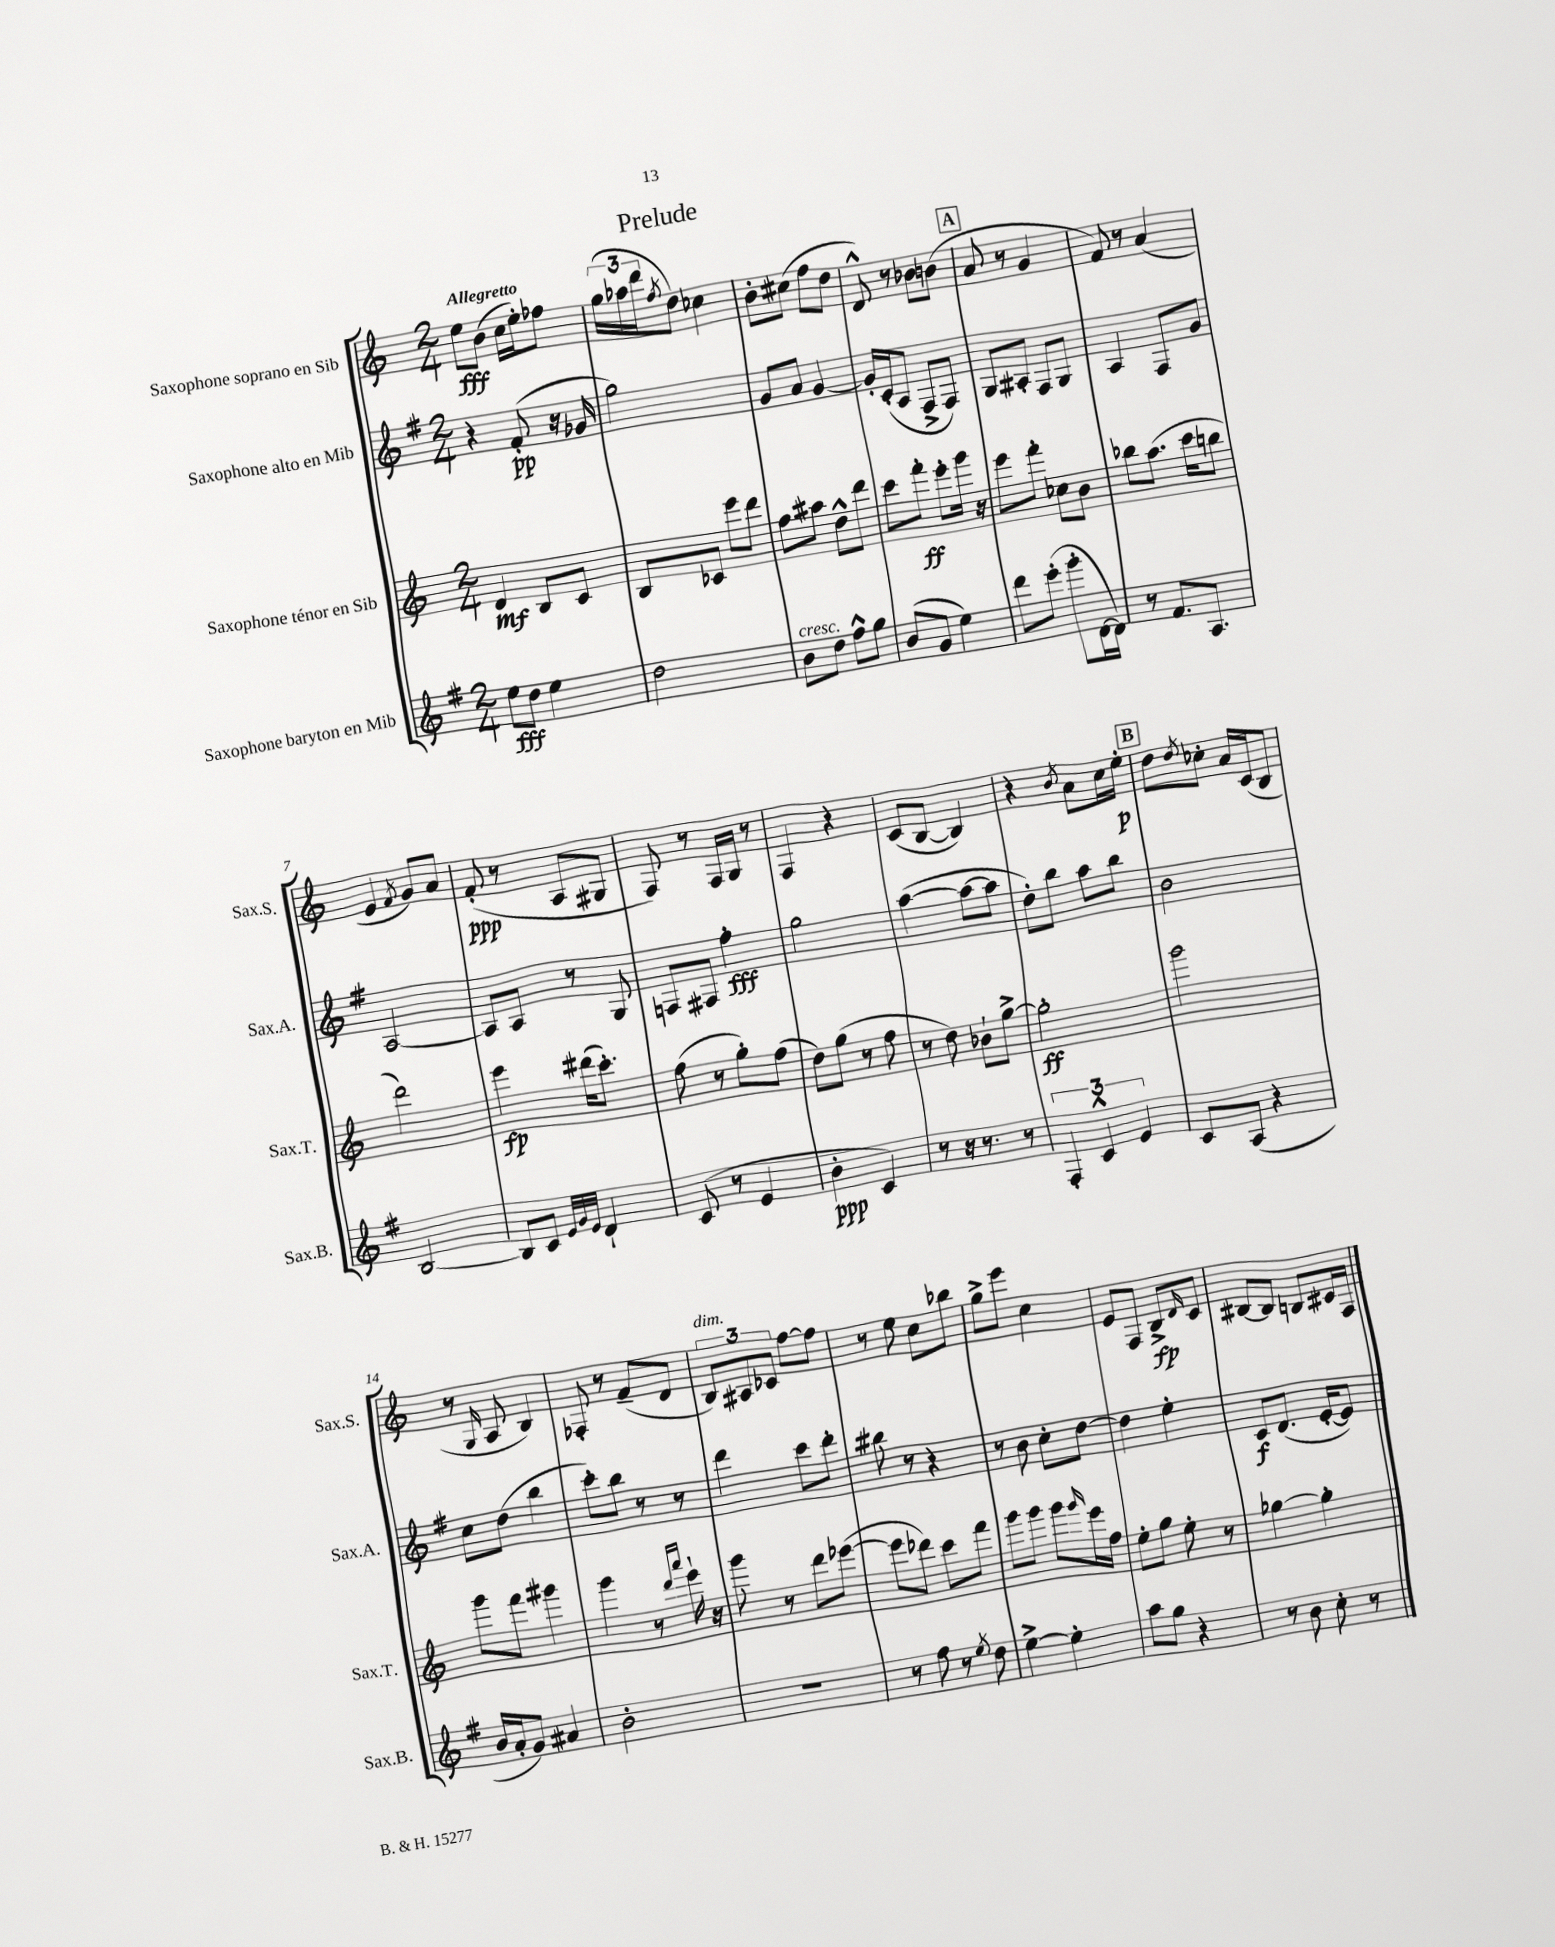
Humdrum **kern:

**kern	**kern	**kern	**kern
*staff4	*staff3	*staff2	*staff1
*clefG2	*clefG2	*clefG2	*clefG2
*k[f#]	*k[]	*k[f#]	*k[]
*M2/4	*M2/4	*M2/4	*M2/4
8ee\L	4d/	4r	8ee\L
8dd\J	.	.	(8b\J
4ee\	8B/L	(8f#'/	16cc\LL
.	.	.	16ee'\J)
.	8c/J	16r	8ff-\J
.	.	16g-/	.
=	=	=	=
2dd\	8B/L	2gg\)	(24gg\LL
.	.	.	24aa-\
.	.	.	24ddd\J
.	.	.	8qff/
.	8c-/J	.	8dd\J)
.	8eee\L	.	4cc-\
.	8ddd\J	.	.
=	=	=	=
8b\L	8ff\L	8g/L	8b'\L
8dd\J	8aa#\J	8a/J	(8cc#\J
8ff#^^\L	8dd^^\L	[4g/	8ff\L
8gg\J	8ddd\J	.	8dd\J
=	=	=	=
(8b/L	8ccc\L	16g'/]LL	8d^^/)
.	.	(16c'/J	.
8g/J	8fff'\J	8A/J	8r
4ee\)	8eee'\L	8F#^/L	8b-\L
.	16ggg\Jk	8F#/J)	(8b\J
.	16r	.	.
=	=	=	=
8ddd\L	8eee\L	8G/L	8a/
(8eee'\J	8fff'\J	8A#'/J	8r
8ggg'\L	8cc-\L	8F#/L	4g/
[16d\L	8b\J	8G/J	.
16d\]JJ)	.	.	.
=	=	=	=
8r	8bb-\L	4A/	8f/)
8.f#/L	(8.aa\J	.	8r
.	.	8F#/L	(4a/
8.A/J	16ccc\LK	.	.
.	8bb\J	8g/J	.
=	=	=	=
[2B/	2ddd\)	[2A/	4e/
.	.	.	8qf/
.	.	.	8g/L)
.	.	.	8a/J
=	=	=	=
8B/]L	4eee\	8A/]L	(8f'/
8c/J	.	8A/J	8r
32qqe/LLL	.	.	.
32qqg/	.	.	.
32qqe/JJJ	.	.	.
4d`/	(16ddd#\LK	8r	8A/L
.	8.ccc'\J)	.	.
.	.	8G/	8G#/J
=	=	=	=
(8c/	(8ff\	8F/L	8F/)
8r	8r	8F#/J	8r
4e/	8gg'\L)	4ff#'\	16F/LL
.	.	.	16G/JJ
.	(8ff\J	.	8r
=	=	=	=
4b'\	8dd\L)	2gg\	4F/
.	(8gg\J	.	.
4c/)	8r	.	4r
.	8ff\	.	.
=	=	=	=
8r	8r	([4aa\	(8c/L
16r	8dd\)	.	[8B/J
8.r	.	.	.
.	8b-`\L	8aa\_L	4B/])
8r	[8gg^\J	8aa\]J	.
=	=	=	=
6F#'/	2gg'\]	8dd'\L)	4r
.	.	8bb\J	.
6c^^/	.	.	.
.	.	.	8qb/
.	.	8aa\L	8a\L
6e/	.	.	.
.	.	8bb\J	16cc\L
.	.	.	16ee'\JJ
=	=	=	=
8c/L	2ggg\	2b\	8dd\L
.	.	.	8qdd/
(8A/J	.	.	8cc-'\J
4r	.	.	16a/LL
.	.	.	(16c/J
.	.	.	8B/J
=	=	=	=
16b/LL	8ggg\L	8cc\L	8r
16a'/J	.	.	.
.	.	.	16qqG/
8g/J)	8fff\J	(8dd\J	8A/
4a#/	4ggg#\	4bb\	4B/)
=	=	=	=
2b'\	4ggg\	8ccc'\L)	8F-'/
.	.	8bb\J	8r
.	8r	8r	(8f~/L
.	16qqddd/LL	.	.
.	16qqaaa/JJ	.	.
.	16eee`\	8r	8d/J
.	16r	.	.
=	=	=	=
2r	8ggg\	4ddd\	12B/L)
.	.	.	12A#/
.	8r	.	.
.	.	.	12c-/J
.	8ddd\L	8ccc\L	[8ff\L
.	([8eee-\J	8ddd'\J	8ff\]J
=	=	=	=
8r	8eee-\]L	8bb#\	8r
8ff#\	8ddd-\J)	8r	8ee\
8r	8ccc\L	4r	8cc\L
8qee/	.	.	.
8dd\	8fff\J	.	8bb-\J
=	=	=	=
[4ee^\	8ggg\L	8r	8gg^\L
.	8ggg\J	8b\	8eee\J
4ee'\]	8ggg\L	8cc'\L	4cc\
.	16qqggg/	.	.
.	16eee\L	[8dd\J	.
.	16ff\JJ	.	.
=	=	=	=
8aa\L	8ee'\L	4dd\]	8e/L
8gg\J	8gg\J	.	8F/J
4r	8ee'\	4ee'\	8B^/L
.	.	.	16qqd/
.	8r	.	8c/J
=	=	=	=
8r	[4gg-\	8c/L	[8B#/L
8b\	.	(8.d/J	8B#/]J
8cc'\	4gg-'\]	.	8B/L
.	.	[16e'/LK	.
8r	.	8e/]J)	16c#/L
.	.	.	16F/JJ
==	==	==	==
*-	*-	*-	*-
